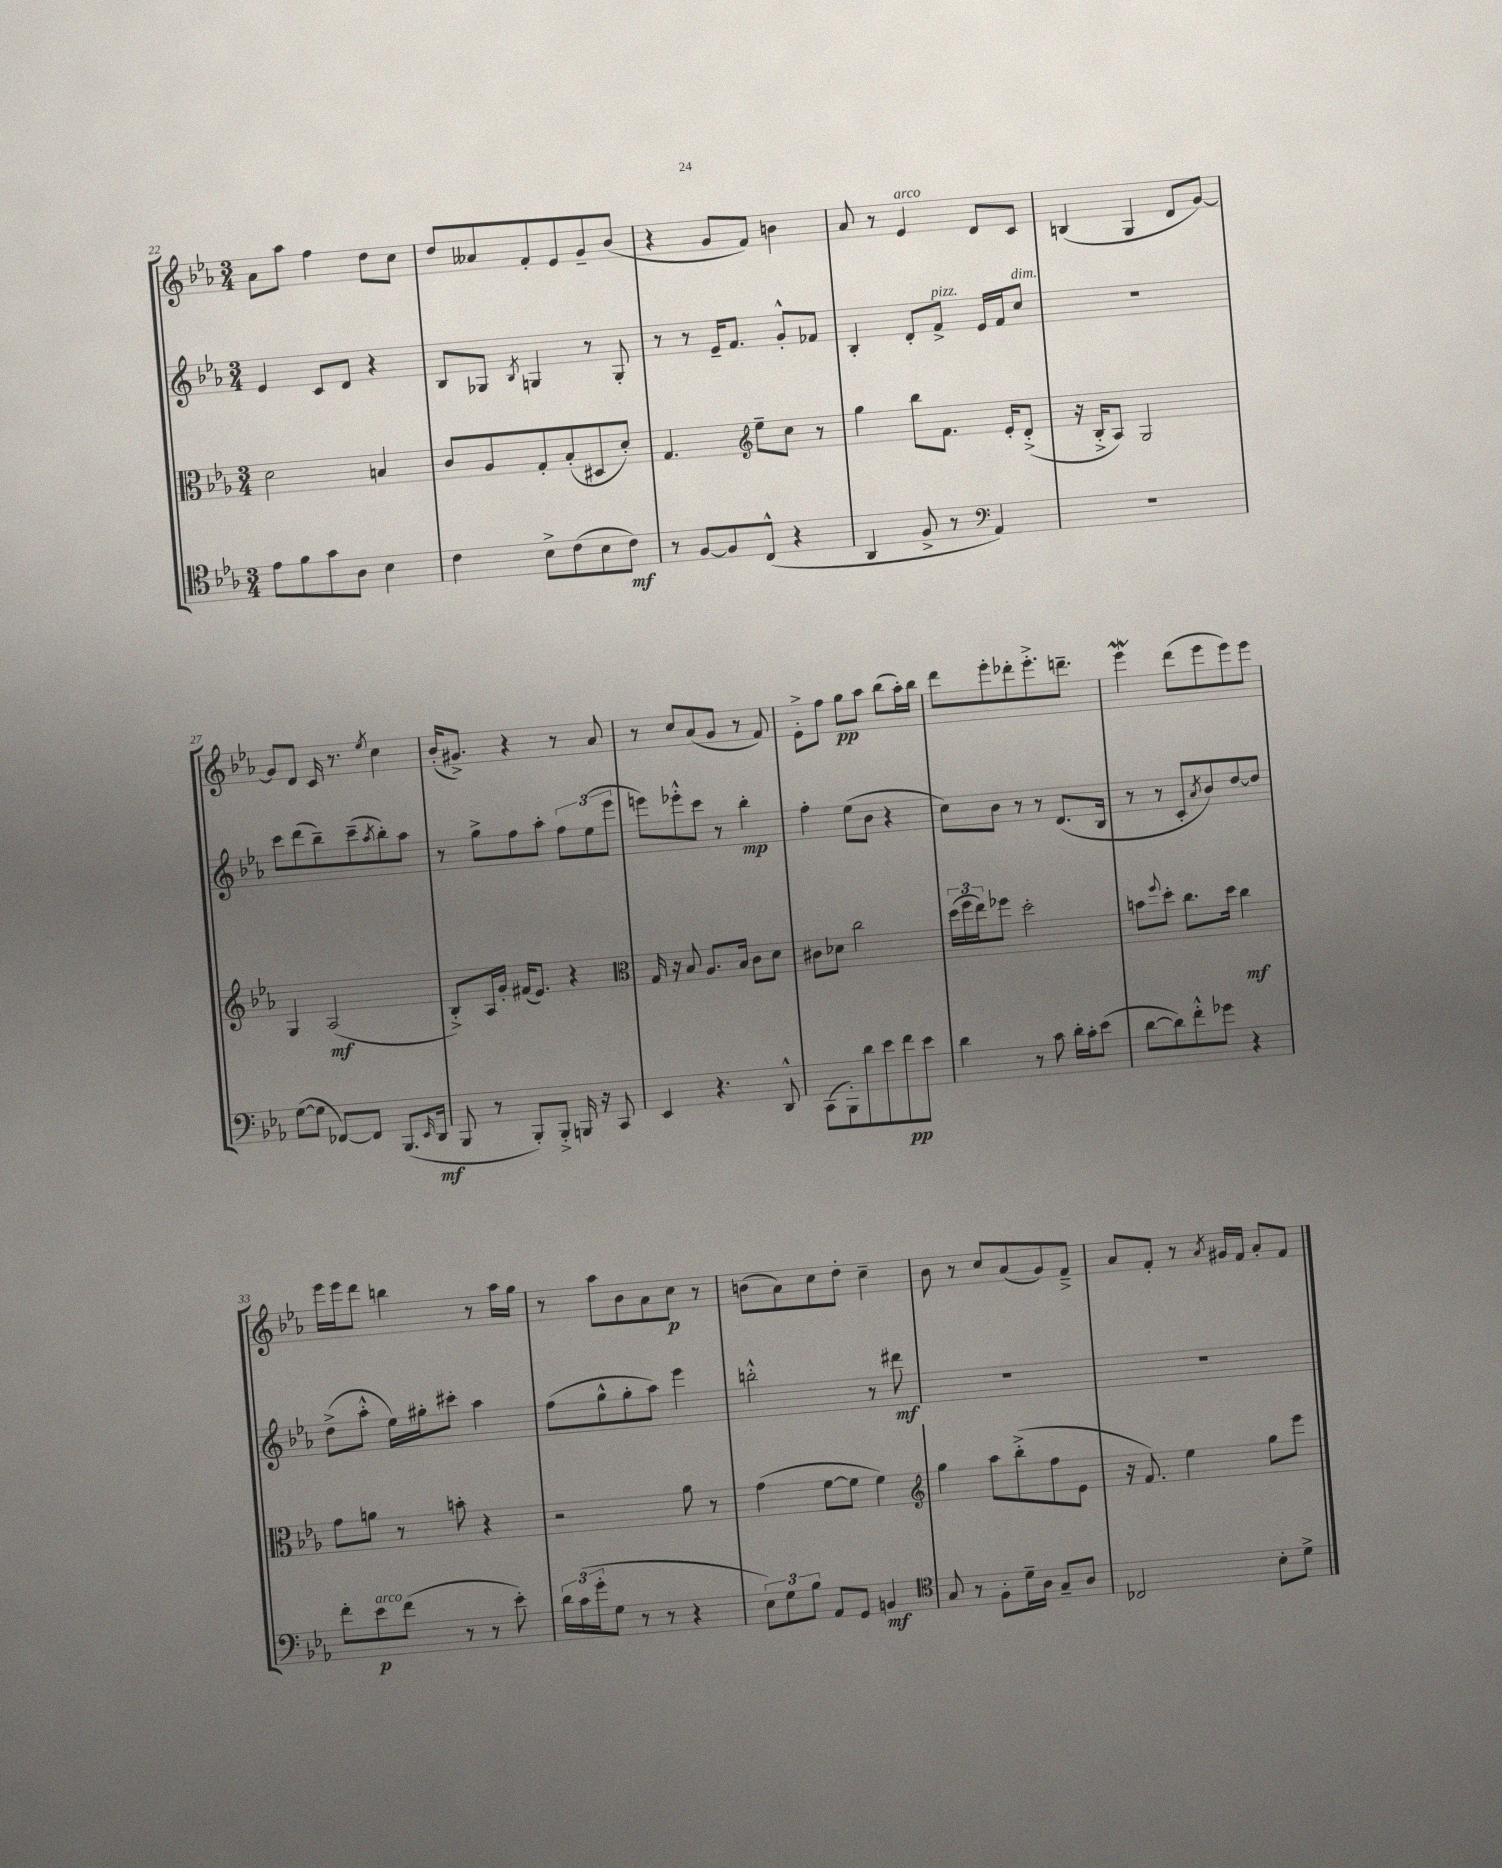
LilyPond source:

<<
\new StaffGroup <<
\new Staff = "s0" {
    \clef treble \key ees \major \numericTimeSignature \time 3/4
    aes'8 aes''8 f''4 d''8 c''8 |
    d''8 aeses'8 f'8-. ees'8 g'8-- bes'8( |
    r4 g'8 f'8) b'4 |
    aes'8 r8 ees'4^\markup { \italic "arco" } d'8 c'8 |
    b4( g4 d'8 g'8~) |
    g'8 d'8 c'16 r8. \acciaccatura { ees''8 } c''4 |
    bes'16-.( gis'8.->) r4 r8 aes'8 |
    r8 c''8 aes'8( g'8 r8 f'8) |
    ees'8-.-> f''8 g''8\pp aes''8 bes''8( aes''16-.) bes''16 |
    d'''8 ees'''8-. des'''8-. ees'''8.-.-> d'''8.-- |
    ees'''4\mordent d'''8( ees'''8 ees'''8) ees'''8 |
    ees'''16 ees'''16 d'''8 b''4 r8 aes''16 g''16 |
    r8 aes''8 bes'8 aes'8 c''8\p r8 |
    b'8( aes'8) c''8 d''8-. c''4-- |
    bes'8 r8 c''8 aes'8( g'8) f'8---> |
    aes'8 f'8-. r8 \acciaccatura { aes'8 } gis'16 f'16 aes'8-. f'8 \bar "|." |
}
\new Staff = "s1" {
    \clef treble \key ees \major \numericTimeSignature \time 3/4
    ees'4 c'8 d'8 r4 |
    bes8 ges8 \acciaccatura { bes8 } g4 r8 g8-. |
    r8 r8 ees'16-- f'8. g'8-.-^ fes'8 |
    bes4-. d'8-. f'8->^\markup { \italic "pizz." } ees'16 f'16 c''8^\markup { \italic "dim." } |
    R2. |
    c'''8 d'''8( bes''8--) c'''8--( \acciaccatura { aes''8 } bes''8-.) aes''8 |
    r8 g''8-> f''8 aes''8-. \tuplet 3/2 { f''8 ees''8( ees'''8 } |
    e'''8) ees'''8-.-^ c'''8 r8 bes''4-.\mp |
    f''4-. ees''8( bes'8 r4 |
    c''8) bes'8 r8 r8 d'8.( bes16 |
    r8 r8 c'8-. \acciaccatura { aes'8 } bes'8) d''8~ d''8 |
    d''8->( aes''8-.-^ ees''16) gis''16-. cis'''8-. aes''4 |
    f''8( g''8-^ g''8-. aes''8) ees'''4 |
    b''2-.-^ r8 dis'''8\mf |
    R2. |
    R2. \bar "|." |
}
\new Staff = "s2" {
    \clef alto \key ees \major \numericTimeSignature \time 3/4
    d'2 b4 |
    c'8 aes8 g8-. bes8-.( dis8 d'8-.) |
    g4. \clef treble ees''8-- c''8 r8 |
    g''4 bes''8 f'8. ees'16-. d'8-.->( |
    r16 bes16-.-> aes8) g2 |
    g4 aes2\mf( |
    bes8-.->) aes16 g'16-. fis'16( ees'8.) r4 |
    \clef alto g16 r16 bes8 aes8. bes16 c'8 d'8 |
    cis'8 des'8 c''2 |
    \tuplet 3/2 { d''16( f''16 ees''16) } fes''8 d''2-. |
    b'8 \appoggiatura { f''8 } d''8-. c''8. d''16 c''4\mf |
    g'8 a'8 r8 b'8-. r4 |
    r2 aes'8 r8 |
    g'4( f'8~ f'8 f'4) |
    \clef treble g''4 aes''8 bes''8-.->( f''8 ees'8 |
    r16 f'8.) ees''4 g''8 ees'''8 \bar "|." |
}
\new Staff = "s3" {
    \clef tenor \key ees \major \numericTimeSignature \time 3/4
    ees'8 f'8 g'8 aes8 bes4 |
    c'4 bes8-> c'8( bes8 c'8\mf) |
    r8 f8~ f8 c8-^( r4 |
    aes,4 f8-> r8 \clef bass aes,4) |
    R2. |
    g8~( g8 fes,8~) fes,8 bes,,8.( \grace { ees,16 } d,16\mf |
    bes,,8 r8 bes,,8-.) bes,,8-.-> b,,16 r16 c,8 |
    ees,4 r4. d,8-^ |
    c,8( bes,,8-.) d'8 ees'8 f'8\pp ees'8 |
    d'4 r8 c'8 d'16-. c'16-. ees'8( |
    d'8~ d'8) f'8-.-^ ges'8 r4 |
    f'8-. ees'8\p^\markup { \italic "arco" } f'8( r8 r8 ees'8-.) |
    \tuplet 3/2 { d'16 c'16( g'16-. } g8 r8 r8 r4 |
    \tuplet 3/2 { ees8) g8 bes8 } aes,8 g,8 b,4\mf |
    \clef tenor g8 r8 f8-. d'16-- aes16 g8-- aes8 |
    ces2 bes8-. d'8-> \bar "|." |
}
>>
>>
\layout { \context { \Score currentBarNumber = #22 } }
